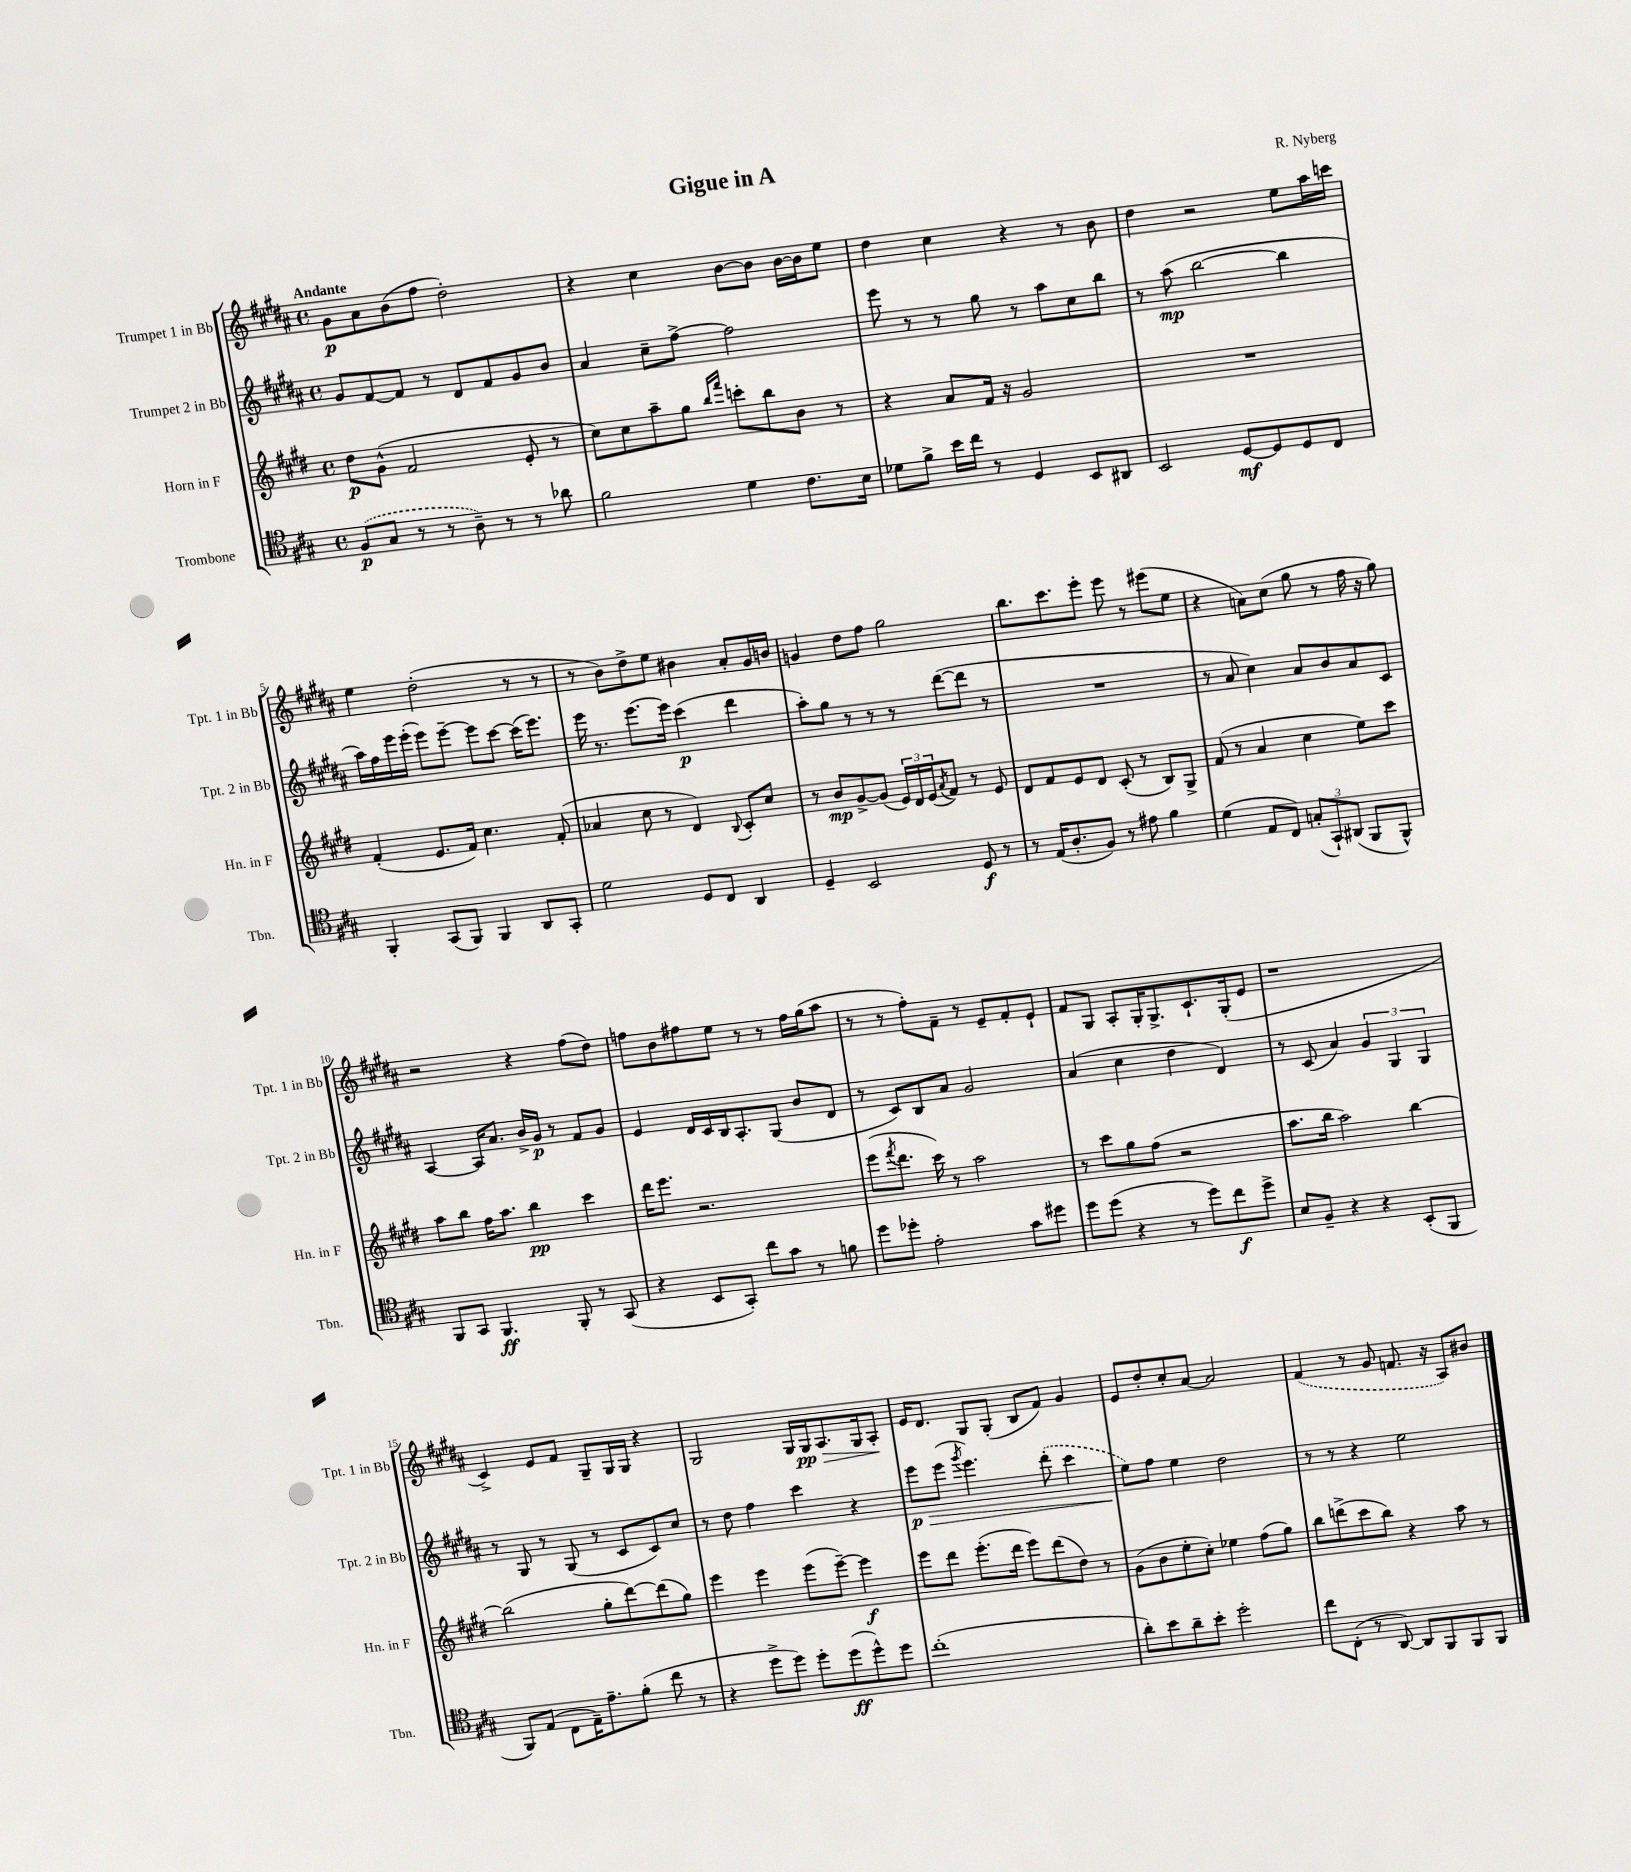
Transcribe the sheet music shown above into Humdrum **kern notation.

**kern	**dynam	**kern	**dynam	**kern	**dynam	**kern	**dynam
*part4	*part4	*part3	*part3	*part2	*part2	*part1	*part1
*staff4	*staff4	*staff3	*staff3	*staff2	*staff2	*staff1	*staff1
*I"Trombone	*	*I"Horn in F	*	*I"Trumpet 2 in Bb	*	*I"Trumpet 1 in Bb	*
*I'Tbn.	*	*I'Hn. in F	*	*I'Tpt. 2 in Bb	*	*I'Tpt. 1 in Bb	*
*clefC4	*	*clefG2	*	*clefG2	*	*clefG2	*
*k[f#c#g#]	*	*k[f#c#g#d#]	*	*k[f#c#g#d#a#]	*	*k[f#c#g#d#a#]	*
*M4/4	*	*M4/4	*	*M4/4	*	*M4/4	*
*met(c)	*	*met(c)	*	*met(c)	*	*met(c)	*
=1	=1	=1	=1	=1	=1	=1	=1
!	!	!	!	!	!	!LO:TX:a:B:t=Andante	!
(8F#/L	p	8dd#\L	p	8g#/L	.	8g#\L	p
8G#/J	.	(8g#^^\J	.	[8f#/	.	8a#\	.
8r	.	2f#/	.	8f#/J]	.	(8b\	.
8r	.	.	.	8r	.	8ff#\J	.
8A~\)	.	.	.	8d#/L	.	2dd#'\)	.
8r	.	.	.	8f#/	.	.	.
8r	.	8e'/	.	8g#/	.	.	.
8a-X\	.	8r	.	8b/J	.	.	.
=2	=2	=2	=2	=2	=2	=2	=2
2f#\	.	8cc#\L)	.	4a#/	.	4r	.
.	.	8cc#\	.	.	.	.	.
.	.	8aa~\	.	8cc#~\L	.	4cc#\	.
.	.	8gg#\J	.	[8ff#^\J	.	.	.
.	.	16qqbb/LL	.	.	.	.	.
.	.	16qqfff#/JJ	.	.	.	.	.
4d\	.	8cccn'\L	.	2ff#\]	.	[8b\L	.
.	.	8bb\	.	.	.	8b\J]	.
8.c#\L	.	8b\J	.	.	.	[16b\LL	.
.	.	.	.	.	.	16b\J]	.
.	.	8r	.	.	.	8ee\J	.
16B\Jk	.	.	.	.	.	.	.
=3	=3	=3	=3	=3	=3	=3	=3
8d-X\L	.	4r	.	8eee\	.	4dd#\	.
8f#^\J	.	.	.	8r	.	.	.
16b\LL	.	8a/L	.	8r	.	4cc#\	.
16cc#\JJ	.	.	.	.	.	.	.
8r	.	16f#/Jk	.	8gg#\	.	.	.
.	.	16r	.	.	.	.	.
4D/	.	2g#/	.	8r	.	4r	.
.	.	.	.	8aa#\L	.	.	.
8BB/L	.	.	.	8cc#\	.	8r	.
8AA#X/J	.	.	.	8bb\J	.	8b\	.
=4	=4	=4	=4	=4	=4	=4	=4
2BB/	.	1r	.	8r	.	4dd#\	.
.	.	.	.	(8aa#\	mp	.	.
.	.	.	.	[2bb\	.	2r	.
[8D/L	mf	.	.	.	.	.	.
8D/]	.	.	.	.	.	.	.
8D/	.	.	.	4bb\]	.	8ee\L	.
8C#/J	.	.	.	.	.	16aa#\L	.
.	.	.	.	.	.	16cccn\JJ	.
!!LO:LB:g=z
=5	=5	=5	=5	=5	=5	=5	=5
4FF#'/	.	(4f#'/	.	16aa#\LL)	.	4ee\	.
.	.	.	.	16ff#\	.	.	.
.	.	.	.	16eee\	.	.	.
.	.	.	.	(16eee'\JJ	.	.	.
(8GG#/L	.	8.e/L	.	8eee\L)	.	(2dd#'\	.
8FF#/J)	.	.	.	[8eee~\J	.	.	.
.	.	16f#/Jk)	.	.	.	.	.
4FF#/	.	4.cc#\	.	8eee\L]	.	.	.
.	.	.	.	[8ccc#\J	.	.	.
8AA/L	.	.	.	(16ccc#\KL]	.	8r	.
.	.	.	.	8.eee\J)	.	.	.
8GG#'/J	.	(8f#'/	.	.	.	8r	.
=6	=6	=6	=6	=6	=6	=6	=6
2d\	.	4a-X/	.	16eee\	.	8r	.
.	.	.	.	8.r	.	.	.
.	.	.	.	.	.	8b\L)	.
.	.	8cc#\	.	[8.eee\L	.	8dd#^\	.
.	.	8r	.	.	.	8ee\J	.
.	.	.	.	16eee\Jk]	.	.	.
8D/L	.	4d#/)	.	(4ccc#\	p	4b#X\	.
8C#/J	.	.	.	.	.	.	.
.	.	8qqB/	.	.	.	.	.
4AA/	.	8c#'/L	.	4ddd#\	.	8a#'/L	.
.	.	8cc#/J	.	.	.	16g#/L	.
.	.	.	.	.	.	16bn/JJ	.
=7	=7	=7	=7	=7	=7	=7	=7
4D~/	.	8r	.	8aa#'\L)	.	4gn/	.
.	.	8b/L	mp	8gg#\J	.	.	.
2BB/	.	[8g#^/	.	8r	.	8dd#\L	.
.	.	(8g#/J]	.	8r	.	8ff#\J	.
.	.	24e/LL)	.	8r	.	2gg#\	.
.	.	24d#/	.	.	.	.	.
.	.	(24e/J	.	.	.	.	.
.	.	8qa/	.	.	.	.	.
.	.	8f#/J)	.	([8ddd#\L	.	.	.
8D/	f	8r	.	8ddd#\J]	.	.	.
8r	.	8e/	.	8r	.	.	.
=8	=8	=8	=8	=8	=8	=8	=8
8r	.	8d#/L	.	1r	.	8.bb\L	.
(16E/KL	.	8f#/	.	.	.	.	.
8.A'/	.	.	.	.	.	8.ccc#\	.
.	.	8e/	.	.	.	.	.
8F#/J)	.	8d#/J	.	.	.	8eee'\J	.
8r	.	(8c#'/	.	.	.	8eee\	.
8e#X\	.	8r	.	.	.	8r	.
4f#\	.	8B/L)	.	.	.	(8eee#X\L	.
.	.	8G#^/J	.	.	.	8ee\J	.
=9	=9	=9	=9	=9	=9	=9	=9
(4d\	.	(8f#/	.	8r	.	4r	.
.	.	8r	.	8a#/	.	.	.
8E/L	.	4a/	.	4cc#\)	.	8an\L)	.
8C#/J)	.	.	.	.	.	(8cc#\J	.
(12Gn'/L	.	4cc#\	.	8a#/L	.	8gg#\	.
12GG#`/)	.	.	.	.	.	.	.
.	.	.	.	8b/	.	8r	.
(12AA#X/J	.	.	.	.	.	.	.
8FF#/L	.	8ee\L)	.	8a#/	.	16ff#\	.
.	.	.	.	.	.	16r	.
8FF#^^/J)	.	8ccc#\J	.	8c#/J	.	8gg#\)	.
!!LO:LB:g=z
=10	=10	=10	=10	=10	=10	=10	=10
8FF#/L	.	8aa\L	.	[4A#/	.	2r	.
8GG#/J	.	8bb\J	.	.	.	.	.
4.FF#/	ff	16ff#\KL	.	16A#/KL]	.	.	.
.	.	8.aa\J	.	8.a#/J	.	.	.
.	.	4bb\	pp	16b^/LL	.	4r	.
.	.	.	.	16g#/JJ	p	.	.
8FF#'/	.	.	.	8r	.	.	.
8r	.	4ccc#\	.	8f#/L	.	(8ff#\L	.
(8GG#/	.	.	.	8g#/J	.	8dd#\J)	.
=11	=11	=11	=11	=11	=11	=11	=11
4r	.	16ddd#\KL	.	4e/	.	8ffn\L	.
.	.	8.eee\J	.	.	.	.	.
.	.	.	.	.	.	8b\	.
8BB/L	.	2.r	.	16d#/LL	.	8ff#X\	.
.	.	.	.	16c#/	.	.	.
8GG#'/J)	.	.	.	16B/J	.	8ee\J	.
.	.	.	.	8.A#'/	.	.	.
8cc#\L	.	.	.	.	.	8r	.
8g#\J	.	.	.	(8G#/J	.	8r	.
8r	.	.	.	8b/L	.	16ff#\LL	.
.	.	.	.	.	.	(16gg#\J	.
8fn\	.	.	.	8d#/J	.	8aa#\J	.
=12	=12	=12	=12	=12	=12	=12	=12
8dd\L	.	(8eee\L	.	8r	.	8r	.
.	.	8qfff#/	.	.	.	.	.
8dd-X'\J	.	8.ddd#\J	.	8c#/L)	.	8r	.
2e'\	.	.	.	8B/	.	8ff#'\L)	.
.	.	16ccc#\)	.	.	.	.	.
.	.	8r	.	8a#/J	.	8f#~\J	.
.	.	2aa\	.	2g#/	.	8r	.
.	.	.	.	.	.	8e~/L	.
8g#\L	.	.	.	.	.	8f#'/	.
8dd#X\J	.	.	.	.	.	8e`/J	.
=13	=13	=13	=13	=13	=13	=13	=13
8dd\L	.	8r	.	(4a#/	.	8f#/L	.
(8dd\J	.	8ccc#\L	.	.	.	8G#/J	.
4r	.	8gg#\	.	4cc#\	.	8A#'/L	.
.	.	(8ff#\J	.	.	.	16G#'/K	.
.	.	.	.	.	.	8.G#^/	.
8r	.	2r	.	4dd#\	.	.	.
8dd\L)	.	.	.	.	.	8.c#`/	.
8cc#\	f	.	.	4d#/)	.	.	.
.	.	.	.	.	.	(16G#'/k	.
8dd^\J	.	.	.	.	.	8e/J	.
=14	=14	=14	=14	=14	=14	=14	=14
8B/L	.	8.aa\L	.	8r	.	1r	.
8F#~/J	.	.	.	(8c#/	.	.	.
.	.	16bb\Jk	.	.	.	.	.
4r	.	2aa\)	.	4a#/)	.	.	.
4r	.	.	.	6g#/	.	.	.
.	.	.	.	6G#/	.	.	.
(8BB'/L	.	[4bb\	.	.	.	.	.
.	.	.	.	6G#/	.	.	.
8FF#/J	.	.	.	.	.	.	.
!!LO:LB:g=z
=15	=15	=15	=15	=15	=15	=15	=15
8FF#/L)	.	(2bb\]	.	8r	.	4c#^/)	.
(8E/J	.	.	.	8G#/	.	.	.
8C#\L	.	.	.	8r	.	8e/L	.
16E~\K)	.	.	.	(8G#/	.	8f#/J	.
8.e~\	.	.	.	.	.	.	.
.	.	8gg#'\L	.	8r	.	8G#~/L	.
(8f#'\J	.	[8ddd#\)	.	8c#/L	.	16G#/L	.
.	.	.	.	.	.	16G#/JJ	.
8cc#\	.	(8ddd#\]	.	8c#/)	.	4r	.
8r	.	8gg#\J)	.	8cc#/J	.	.	.
=16	=16	=16	=16	=16	=16	=16	=16
4r	.	4eee\	.	8r	.	2G#/	.
.	.	.	.	8dd#\	.	.	.
8dd^\L	.	4eee\	.	4ff#\	.	.	.
8dd\J)	.	.	.	.	.	.	.
8dd'\L	.	(8eee\L	.	4ccc#\	.	16G#/LL	.
!	!	!	!	!	!	!	!LO:HP:b
.	.	.	.	.	.	16G#/J	> pp
(8dd\	ff	[8eee~\J)	.	.	.	8.A#/	.
8dd^^\)	.	4eee\]	f	4r	.	.	.
.	.	.	.	.	.	16G#/k	.
8dd\J	.	.	.	.	.	8A#'/J	.
.	.	.	.	.	.	.	]
=17	=17	=17	=17	=17	=17	=17	=17
!	!	!	!	!	!LO:HP:b	!	!
(1cc#'	.	8eee\L	.	8eee\L	> p	16e/KL	.
.	.	.	.	.	.	8.d#/J	.
.	.	8ddd#\J	.	(8eee\J	.	.	.
.	.	.	.	8qggg#/	.	.	.
.	.	(8.eee'\L	.	4.eee\)	.	8G#/L	.
.	.	.	.	.	.	(8G#'/J	.
.	.	16ddd#\Jk	.	.	.	.	.
.	.	8eee\L)	.	.	.	8B/L	.
.	.	(8ddd#\	.	(8ddd#'\	.	8f#/J)	.
.	.	8dd#\J)	.	4ccc#\	.	4g#/	.
.	.	8r	.	.	.	.	.
=18	=18	=18	=18	=18	=18	=18	=18
8a'\L)	.	(8g#\L	.	8ee\L)	.	8e/L	.
8b\	.	8b\	.	8ff#\J	]	8dd#'/	.
8a~\	.	8ee'\	.	4ee\	.	8cc#'/	.
8b'\J	.	8cc#'\J)	.	.	.	[8a#/J	.
2dd'\	.	4ee-X\	.	2dd#\	.	2a#/]	.
.	.	(8ff#\L	.	.	.	.	.
.	.	8gg#\J)	.	.	.	.	.
=19	=19	=19	=19	=19	=19	=19	=19
8cc#\L	.	8bb\L	.	8r	.	(4f#/	.
(8C#'\J	.	(8dddn^\	.	8r	.	.	.
8r	.	8ccc#\	.	4r	.	8r	.
[8AA/)	.	8bb\J)	.	.	.	8g#/	.
8AA/L]	.	4r	.	2ee\	.	8.fn/	.
8FF#/	.	.	.	.	.	.	.
.	.	.	.	.	.	16r	.
8FF#/	.	8aa\	.	.	.	8A#/L)	.
8FF#/J	.	8r	.	.	.	8b#X/J	.
==	==	==	==	==	==	==	==
*-	*-	*-	*-	*-	*-	*-	*-
